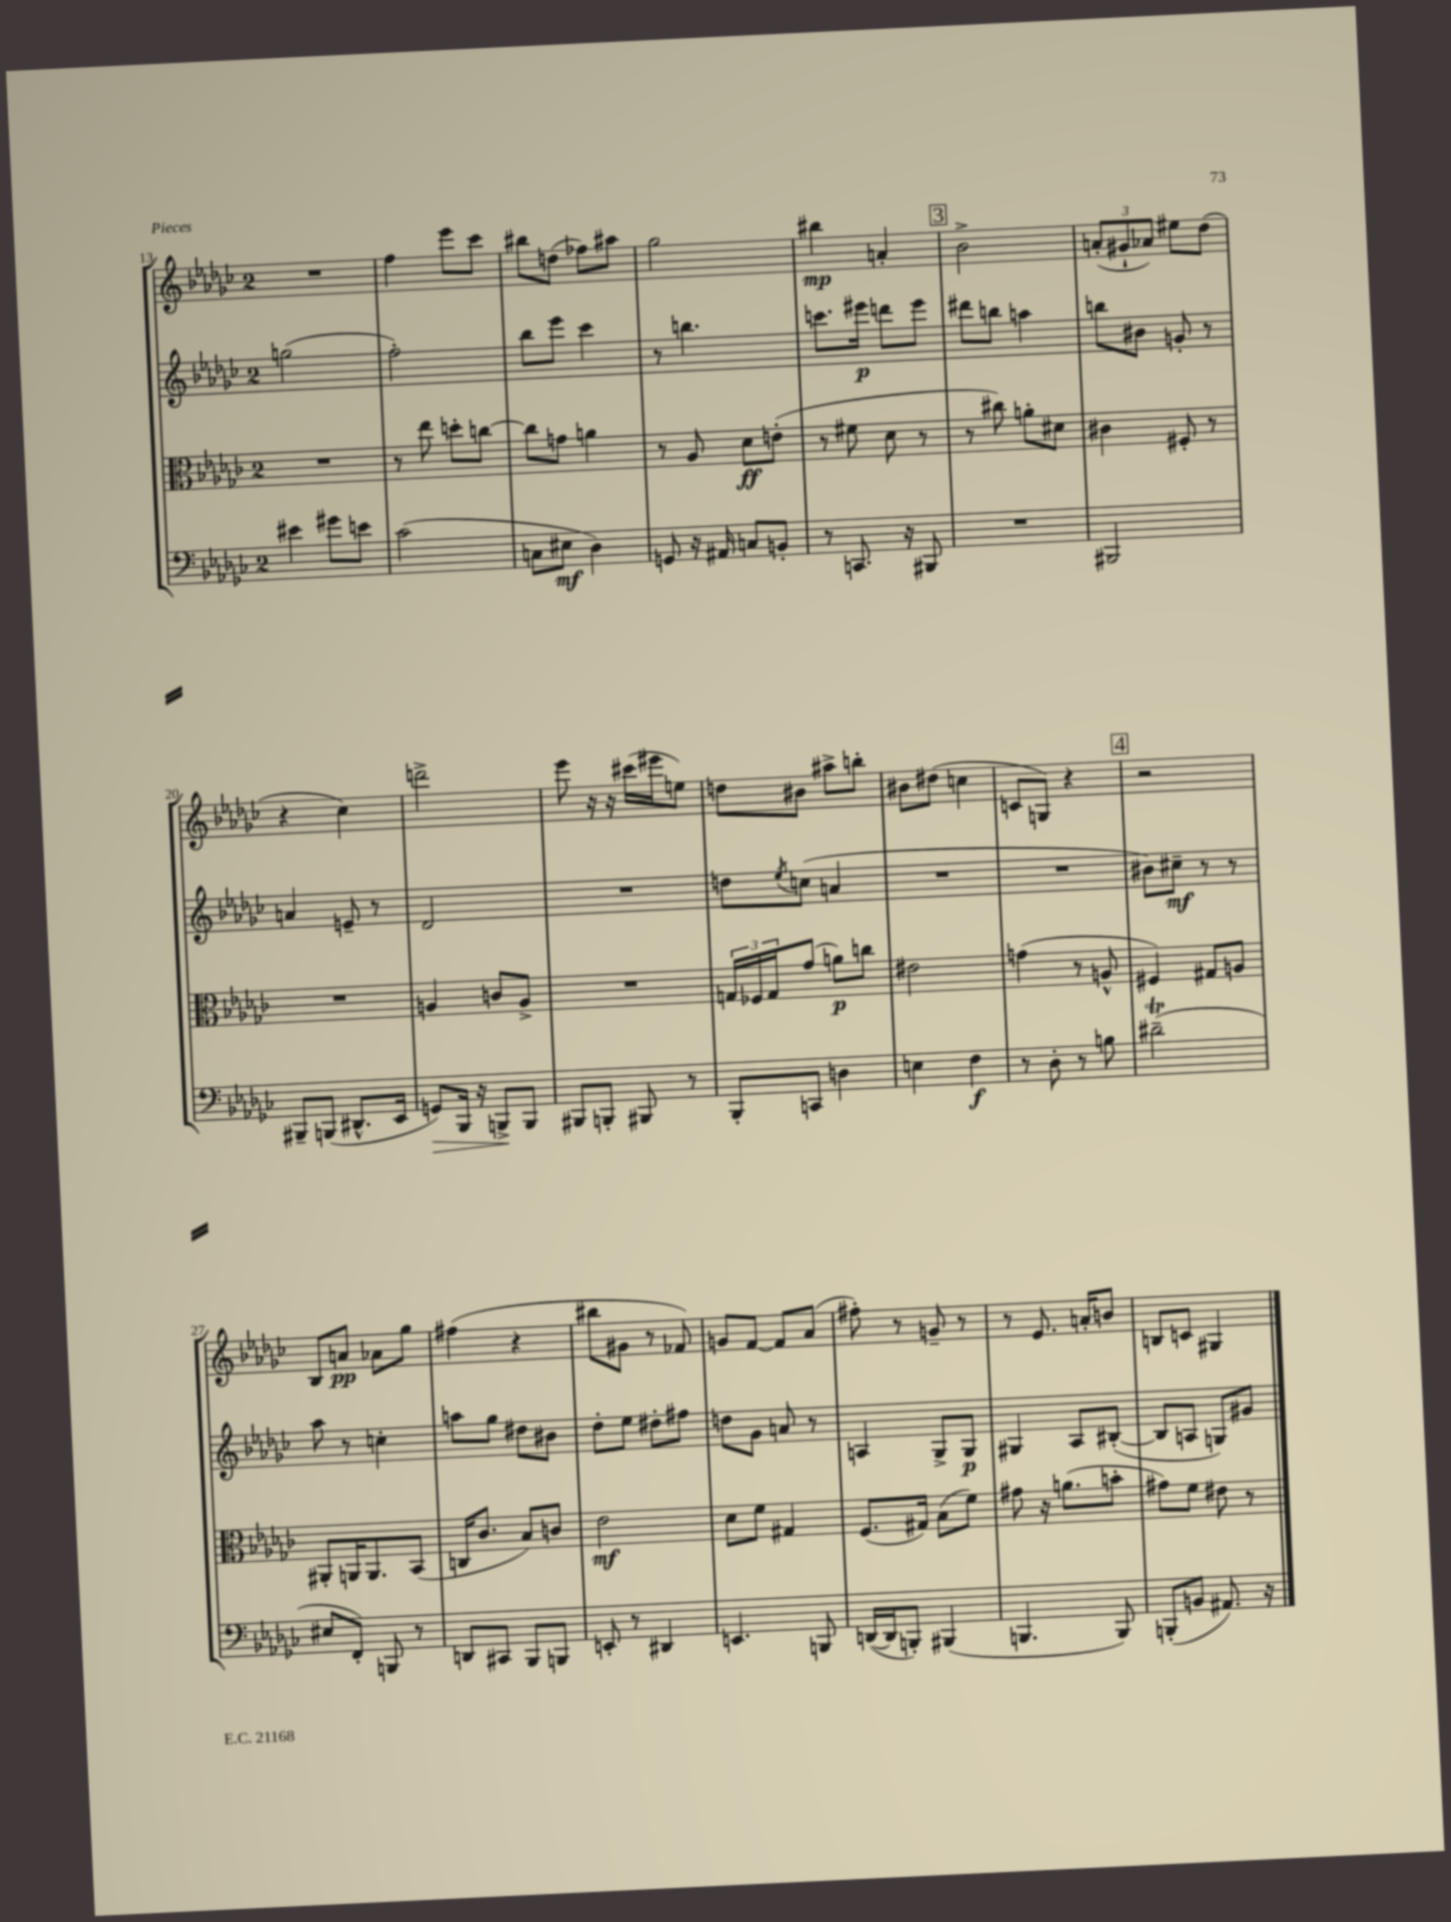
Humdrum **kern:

**kern	**kern	**kern	**kern
*staff4	*staff3	*staff2	*staff1
*clefF4	*clefC3	*clefG2	*clefG2
*k[b-e-a-d-g-c-]	*k[b-e-a-d-g-c-]	*k[b-e-a-d-g-c-]	*k[b-e-a-d-g-c-]
*M2/4	*M2/4	*M2/4	*M2/4
4e#	2r	(2gg	2r
8g#	.	.	.
8e	.	.	.
=	=	=	=
(2c-	8r	2ff')	4ff
.	8ee-	.	.
.	8dd'	.	8eee-
.	[8cc	.	8ccc-
=	=	=	=
8C	8cc]	8bb-	8bb#
8E#	8g	8eee-	(8dd
4D-)	4a	4ccc-	8ff-)
.	.	.	8aa#
=	=	=	=
8GG	8r	8r	2gg-
16r	8A-	4.bb	.
16AA#	.	.	.
8C	8d-	.	.
8BB'	(8e'	.	.
=	=	=	=
8r	8r	8.ccc	4bb#
8.CC	8f#	.	.
.	.	16eee#	.
.	8d-	8ddd	4a'
16r	.	.	.
8BBB#	8r	8eee#	.
=	=	=	=
2r	8r	8ddd#	2b-^
.	8cc#)	8bb	.
.	8a'	4aa	.
.	8d#	.	.
=	=	=	=
2BBB#	4c#	8bb	(12a'
.	.	.	12g#`
.	.	8b#	.
.	.	.	12a-)
.	8F#'	8g'	8ee#
.	8r	8r	(8dd-
=	=	=	=
8BBB#~	2r	4a	4r
(8BBB	.	.	.
8.DD#^^	.	8e~	4cc-)
.	.	8r	.
16EE-	.	.	.
=	=	=	=
8GG)	4A	2d-	2ddd^
16BBB-	.	.	.
16r	.	.	.
8BBB^	8c	.	.
8BBB	8A^	.	.
=	=	=	=
8BBB#	2r	2r	8eee-
8BBB'	.	.	16r
.	.	.	16r
8BBB#	.	.	(16ccc#
.	.	.	16eee#
8r	.	.	8ee)
=	=	=	=
8BBB-'	24G	8dd	8dd
.	24F-	.	.
.	24G	.	.
.	.	8qee-	.
8CC	(8g-	(8cc	8b#
4D	8a)	4a	8aa#^
.	8cc	.	8bb'
=	=	=	=
4E	2e#	2r	8b#
.	.	.	(8dd#
4F	.	.	4cc
=	=	=	=
8r	(4g	2r	8c
8D-'	.	.	8G)
8r	8r	.	4r
8B	8A^^	.	.
=	=	=	=
(2d#~	4F#)	8b#)	2r
.	.	8cc#~	.
.	8G#	8r	.
.	8A	8r	.
=	=	=	=
8E#	8AA#'	8aa-	8B-
8FF')	16AA	8r	8a
.	8.AA	.	.
8BBB	.	4cc'	8a-
8r	(8BB-	.	8gg-
=	=	=	=
8DD	16C	8aa	(4ff#
.	8.c-	.	.
8CC#	.	8gg-	.
8BBB-	8B-)	8dd#	4r
8BBB	8c	8b#	.
=	=	=	=
8EE'	2e-	8dd-'	8bb#
8r	.	8ee-	8g#
4DD#	.	8dd#'	8r
.	.	8ff#	8f-)
=	=	=	=
4.EE	8d-	8dd	8g
.	8f	8g-	[8f
.	4G#	8a	8f]
8BBB	.	8r	(8a-
=	=	=	=
([16DD	(8.F	4A	8ff#')
16DD]	.	.	.
8BBB')	.	.	8r
.	16G#)	.	.
(4BBB#	(8B-	8G-^	8g~
.	8f)	8G-	8r
=	=	=	=
4.BBB	8g#	4G#	8r
.	16r	.	8.e-
.	(8.a	.	.
.	.	8A-	.
.	.	.	16a'
8BBB)	8b'	([8B#'	8b
=	=	=	=
(8BBB'	8g#)	8B#]	8B
8BB	8f	8A	8c
8.AA#)	8e#	8G)	4G#
.	8r	8g#	.
16r	.	.	.
==	==	==	==
*-	*-	*-	*-
